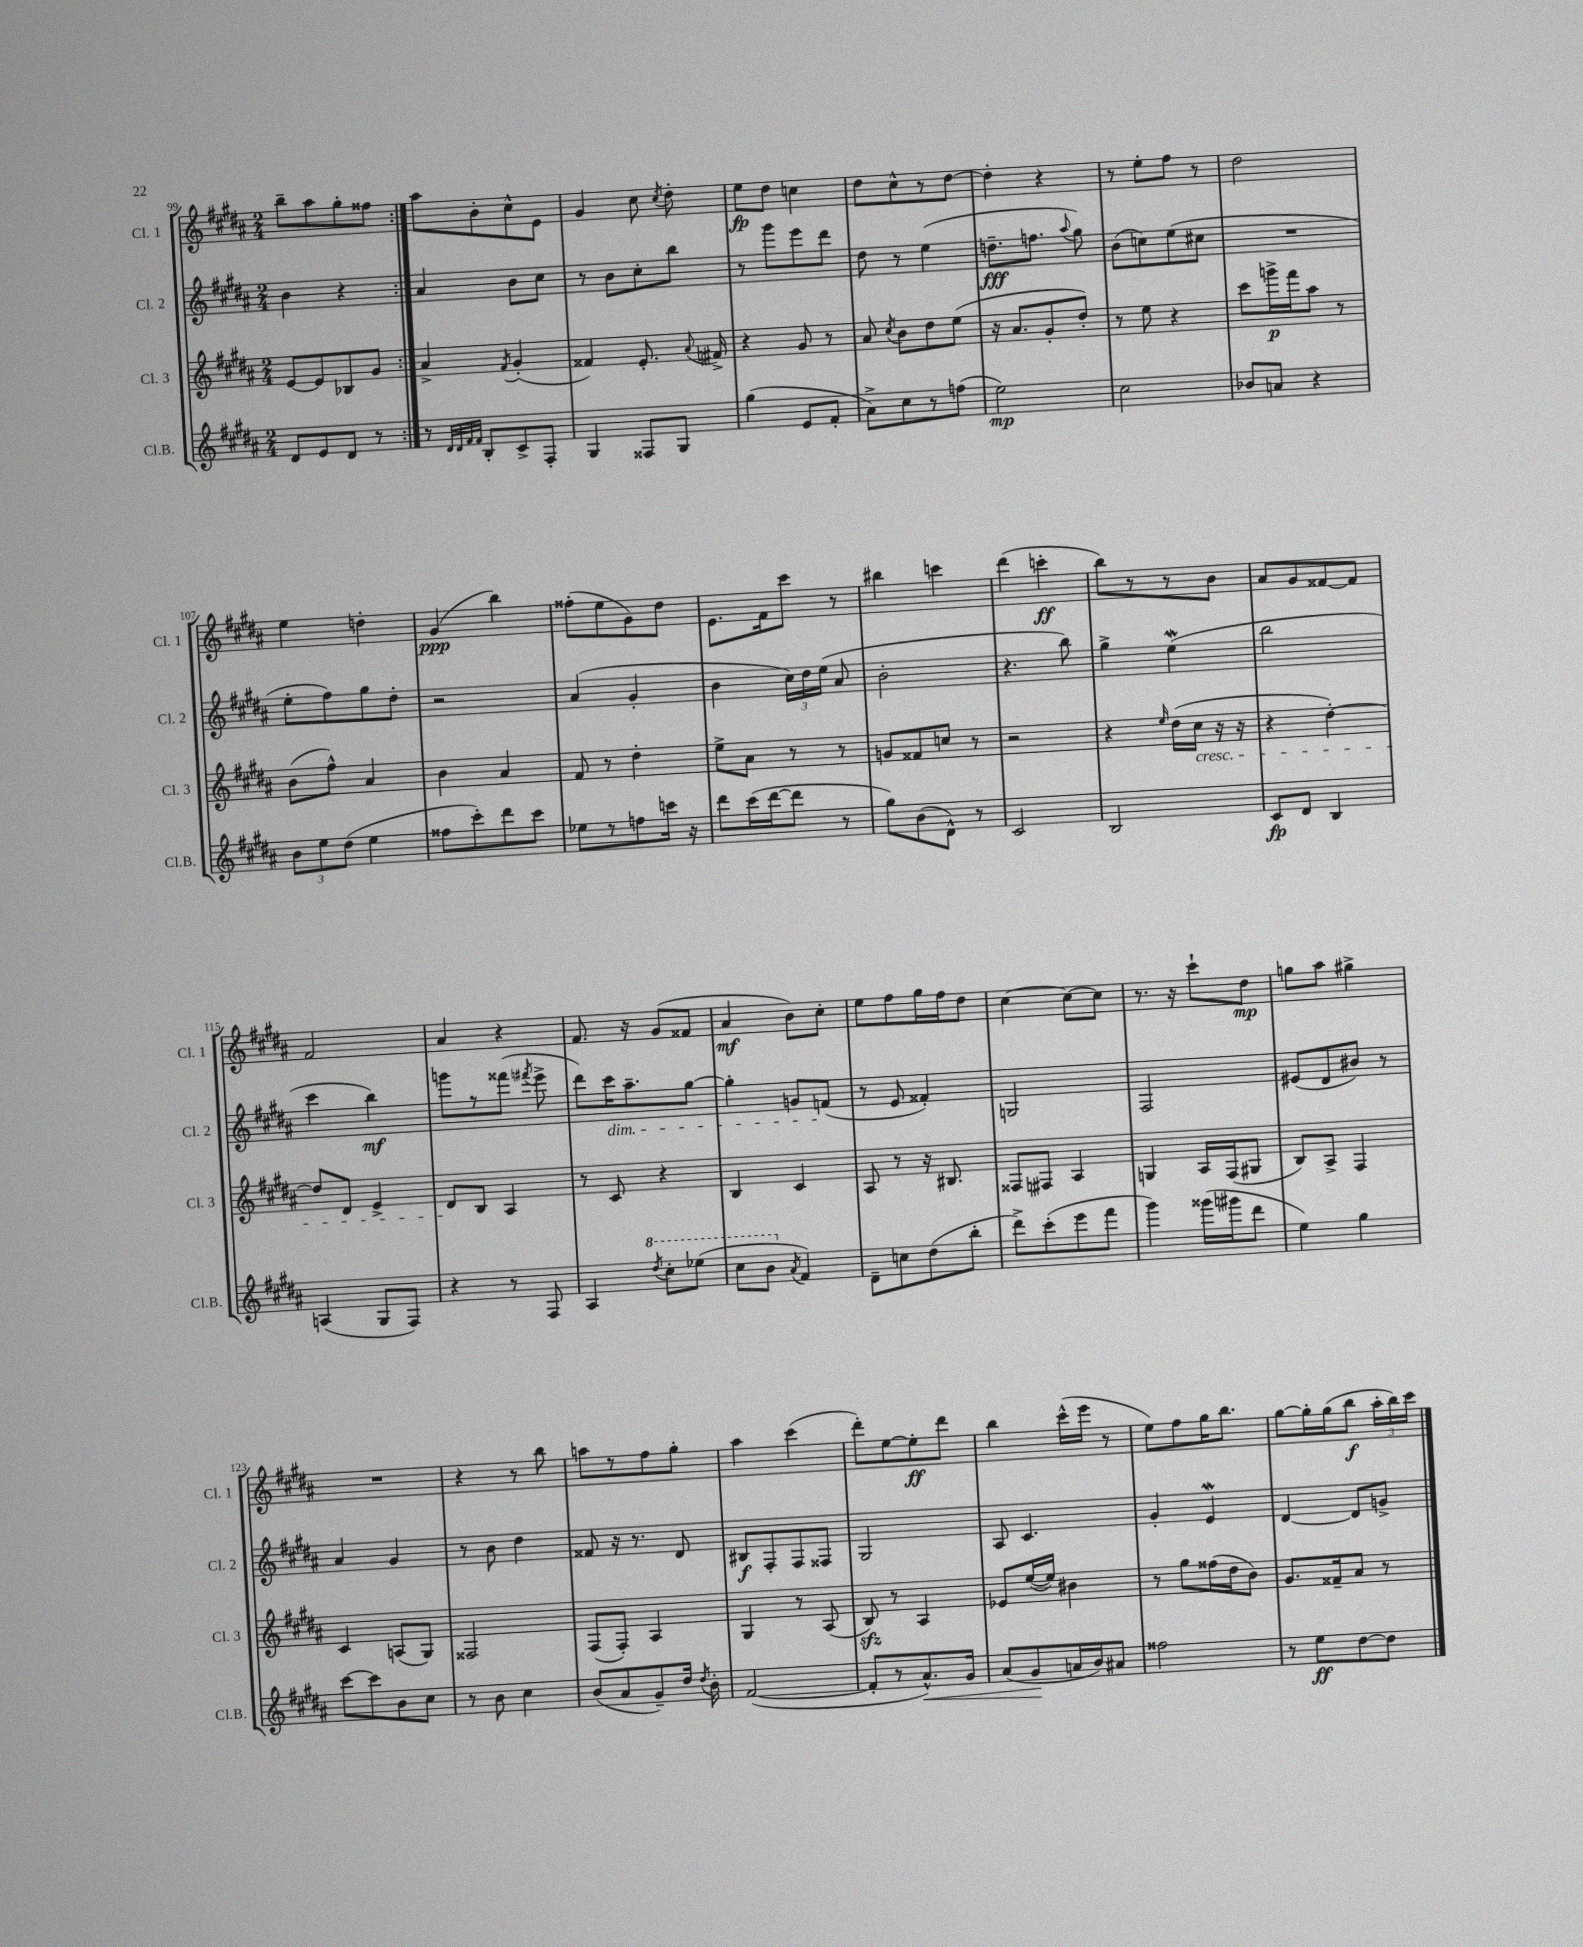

**kern	**kern	**kern	**kern
*staff4	*staff3	*staff2	*staff1
*clefG2	*clefG2	*clefG2	*clefG2
*k[f#c#g#d#a#]	*k[f#c#g#d#a#]	*k[f#c#g#d#a#]	*k[f#c#g#d#a#]
*M2/4	*M2/4	*M2/4	*M2/4
8d#	[8e	4b	8bb~
8e	8e]	.	8aa#
8d#	8B-	4r	8gg#'
8r	8g#	.	8ff##
=:|!	=:|!	=:|!	=:|!
8r	4a#^	4a#	8aa#
32qqd#	.	.	.
32qqd#	.	.	.
32qqf#	.	.	.
32qqf#	.	.	.
8B'	.	.	8b'
.	8qf#	.	.
8c#^	(4g#'	8b	8cc#^^
8F#'	.	8cc#	8e
=	=	=	=
4G#	4f##)	8r	4g#
.	.	8b	.
8F##	8.e'	8cc#'	8cc#
.	.	.	8qcc#
8G#	.	8bb	8dd#'
.	8qqa#	.	.
.	16f#^	.	.
=	=	=	=
(4gg#	4r	8r	8ee
.	.	8ggg#	8dd#
8e	8g#	8eee	4cc
8f#'	8r	8ddd#	.
=	=	=	=
8a#^)	8a#	8dd#	8dd#
.	8qcc#	.	.
8cc#	8b	8r	8cc#^^
8r	8dd#	(4ee	8r
(8ff	(8ee	.	[8dd#
=	=	=	=
2ee)	16r	8.dd~	4dd#']
.	8.a#	.	.
.	.	8.ff	.
.	8g#'	.	4r
.	.	8qqaa#	.
.	8dd#')	8gg#)	.
=	=	=	=
2cc#	8r	(8b	8r
.	8ee	8cc)	8ee'
.	4r	(8ee	8ff#
.	.	8cc#	8r
=	=	=	=
8b-	8ccc#	2r	2dd#
8a	16ggg^	.	.
.	16fff#	.	.
4r	8aa#	.	.
.	8r	.	.
=	=	=	=
12b	(8b	8ee'	4ee
12ee	.	.	.
.	8ff#^^)	8ff#)	.
(12dd#	.	.	.
4ee	4a#	8gg#	4dd'
.	.	8dd#'	.
=	=	=	=
8ff##	4b	2r	(4g#
8ccc#')	.	.	.
8ddd#	4a#	.	4bb)
8ccc#	.	.	.
=	=	=	=
8ee-	8f#	(4a#	(8ff##'
8r	8r	.	8ee
8ff	4dd#'	4g#'	8g#)
16ccc	.	.	8dd#
16r	.	.	.
=	=	=	=
8ddd#	8ee^	4b	8.e
(16ccc#	8a#	.	.
[16ddd#	.	.	16f#
8ddd#]	8r	24cc#)	8ccc#
.	.	24dd#	.
.	.	(24ee	.
8r	8r	8a#	8r
=	=	=	=
8gg#)	8g	2b'	4bb#
(8b	8f##	.	.
8d#^^)	8cc	.	4ccc
8r	8r	.	.
=	=	=	=
2c#	2r	4.r	(4ddd#
.	.	.	4ccc'
.	.	8bb)	.
=	=	=	=
2B	4r	4gg#^	8bb)
.	.	.	8r
.	16qqee	.	.
.	(16dd#	(4ee	8r
.	16cc#	.	.
.	16r	.	8b
.	16r	.	.
=	=	=	=
8c#	4r	2bb	8a#
8d#	.	.	8g#
4B	[4dd#')	.	[8f##
.	.	.	8f##]
=	=	=	=
(4A	8dd#]	4ccc#	2f#
.	8d#	.	.
8G#	4e^	4bb)	.
8F#)	.	.	.
=	=	=	=
4r	8d#	8ggg	4a#
.	8B	8r	.
8r	4A#	(8fff##	4r
.	.	8qfff#	.
8F#	.	8eee^	.
=	=	=	=
4A#	8r	8ddd#)	8.f#
.	8c#	16ccc#	.
.	.	8.aa#~	16r
8qddd#	.	.	.
8ccc#'	4r	.	(8g#
(8eee-	.	[8gg#	8f##
=	=	=	=
8ccc#	4B	4gg#']	4a#
8bb	.	.	.
8qa#	.	.	.
4f#)	4c#	8g	8b)
.	.	(8f	8cc#'
=	=	=	=
8d#~	8A#	8r	8ee
8cc	8r	8e	8ff#
(8dd#	16r	4f##')	16gg#
.	8.B#	.	16ff#
8bb'	.	.	8dd#
=	=	=	=
8ddd#^)	8F##	2G	[4cc#
(8ccc#'	8F#	.	.
8eee	4A#	.	8cc#_
8fff#	.	.	8cc#]
=	=	=	=
4ggg#)	4G	2F#	8.r
.	.	.	16r
(16ggg##	16A#	.	8ccc#`
16ggg#	(16F#	.	.
8ddd#	8G#	.	8dd#
=	=	=	=
4ee)	8B)	(8e#	8gg
.	8A#^	8d#	8aa#
4gg#	4F#	8b#)	4gg#^
.	.	8r	.
=	=	=	=
[8ccc#	4c#	4a#	2r
8ccc#]	.	.	.
8b	(8A	4g#	.
8cc#	8G#)	.	.
=	=	=	=
8r	2F##	8r	4r
8b	.	8b	.
4cc#	.	4dd#	8r
.	.	.	8bb
=	=	=	=
(8b	(8F#	8f##	8aa
8a#	8F#')	16r	8r
.	.	8.r	.
8g#~)	4A#	.	8ff#
16dd#	.	8d#	8gg#'
8qdd#	.	.	.
16b'	.	.	.
=	=	=	=
([2f#	4G#	8B#	4aa#
.	.	8F#'	.
.	8r	8F#	(4ccc#
.	(8A#	8F##	.
=	=	=	=
8f#']	8B)	2G#	8ddd#')
8r	8r	.	[8ee
8.a#^^)	4A#	.	8ee']
.	.	.	8ddd#
16g#	.	.	.
=	=	=	=
(8a#	8e-	8A#	4bb
8g#	([16ee	4.c#	.
.	16ee])	.	.
16a	4b#	.	(16ccc#^^
16b)	.	.	16eee
8a#	.	.	8r
=	=	=	=
2ff##	8r	4g#'	8ee)
.	8gg#	.	8ff#
.	(16ff##	4e	16gg#
.	16dd#	.	8.bb
.	8b)	.	.
=	=	=	=
8r	8.g#	[4d#	[8gg#
8ee	.	.	16gg#']
.	16f##~	.	(16gg#
[8dd#	8a#	8d#]	8bb
8dd#]	8r	8g^	24aa#'
.	.	.	24bb)
.	.	.	24ccc#
==	==	==	==
*-	*-	*-	*-
